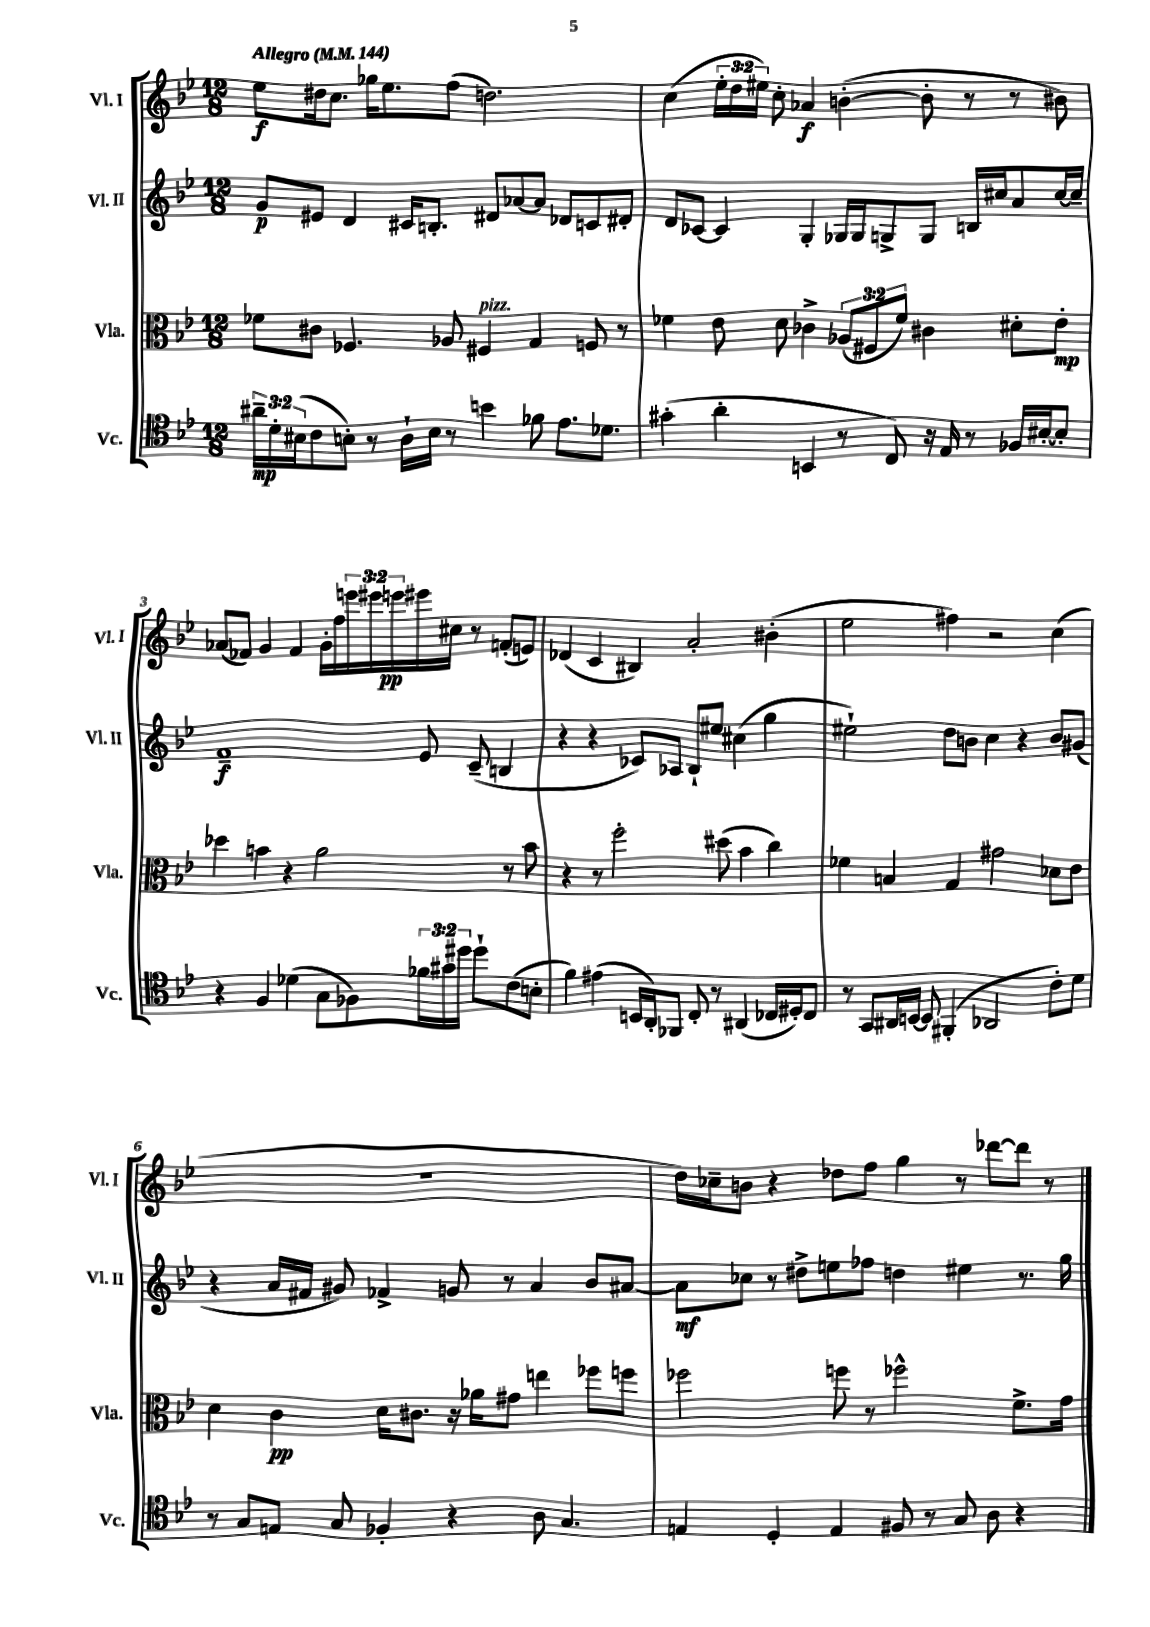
<<
\new StaffGroup <<
\new Staff = "s0" \with { instrumentName = "Vl. I" shortInstrumentName = "Vl. I" } {
    \clef treble \key bes \major \numericTimeSignature \time 12/8 \override Staff.TupletNumber.text = #tuplet-number::calc-fraction-text \tempo "Allegro" 4 = 144
    ees''8\f dis''16 c''8. ges''16 ees''8. f''8( d''2.) |
    c''4( \tuplet 3/2 { ees''16-. d''16 eis''16) } c''8-. aes'4\f b'4~-.( b'8-. r8 r8 bis'8) |
    aes'8( fes'8) g'4 fes'4 g'16-. f''16 \tuplet 3/2 { e'''16 eis'''16 e'''16\pp } eis'''16 cis''16 r8 f'8-.( e'8) |
    des'4( c'4 bis4) a'2-. bis'4-.( |
    ees''2 fis''4) r2 c''4( |
    R1. |
    d''16) ces''16-- b'8 r4 des''8 f''8 g''4 r8 des'''8~ des'''8 r8 \bar "|." |
}
\new Staff = "s1" \with { instrumentName = "Vl. II" shortInstrumentName = "Vl. II" } {
    \clef treble \key bes \major \numericTimeSignature \time 12/8
    g'8\p eis'8 d'4 cis'16 b8.-. dis'8 aes'8~ aes'8 des'8 c'8 dis'8-. |
    d'8 ces'8~ ces'4 g4-. ges16 ges16 g8-> g8 b16 cis''16 a'8 cis''16~ cis''16-- |
    f'1--\f ees'8 c'8--( b4 |
    r4 r4 ces'8) aes8 bes8-! eis''8 cis''4( g''4 |
    eis''2-!) d''8 b'8 c''4 r4 b'8 gis'8( |
    r4 a'16 fis'16 gis'8) fes'4-> g'8 r8 a'4 bes'8 ais'8~ |
    ais'8\mf ces''8 r8 dis''8-> e''8 fes''8 d''4 eis''4 r8. g''16 \bar "|." |
}
\new Staff = "s2" \with { instrumentName = "Vla." shortInstrumentName = "Vla." } {
    \clef alto \key bes \major \numericTimeSignature \time 12/8 \override Staff.TupletNumber.text = #tuplet-number::calc-fraction-text
    fes'8 cis'8 fes4. aes8 fis4^\markup { \italic "pizz." } g4 f8 r8 |
    fes'4 ees'8 d'8 ces'4-> \tuplet 3/2 { aes8( fis8 fes'8) } cis'4 dis'8-. ees'8-.\mp |
    des''4 b'4 r4 a'2 r8 b'8 |
    r4 r8 f''2-. dis''8( bes'4 c''4) |
    fes'4 b4 g4 gis'2 des'8 ees'8 |
    d'4 c'4\pp d'16 cis'8. r16 aes'16 gis'8 e''4 fes''8 f''8 |
    fes''2 f''8 r8 fes''2-^ f'8.-> g'16 \bar "|." |
}
\new Staff = "s3" \with { instrumentName = "Vc." shortInstrumentName = "Vc." } {
    \clef tenor \key bes \major \numericTimeSignature \time 12/8 \override Staff.TupletNumber.text = #tuplet-number::calc-fraction-text
    \tuplet 3/2 { ais'16--\mp d'16-. bis16( } c'8 b8-.) r8 a16-! b16 r8 b'4 fes'8 ees'8. des'8. |
    gis'4-.( a'4-. b,4 r8 c8) r16 ees16 r8 fes16 bis16~-. bis8-. |
    r4 f4 des'4( g8 fes8) \tuplet 3/2 { fes'16 gis'16 dis''16 } dis''8-! c'8( b8-. |
    f'4) eis'4( b,16 a,16-.) fes,8 c8-. r8 ais,4( ces16 dis16-.) ces8 |
    r8 g,8 ais,16 b,16~ b,8 fis,4-.( aes,2 c'8-.) d'8 |
    r8 g8 e8 g8 fes4-. r4 a8 g4. |
    e4 d4-. e4 fis8 r8 g8 a8 r4 \bar "|." |
}
>>
>>
